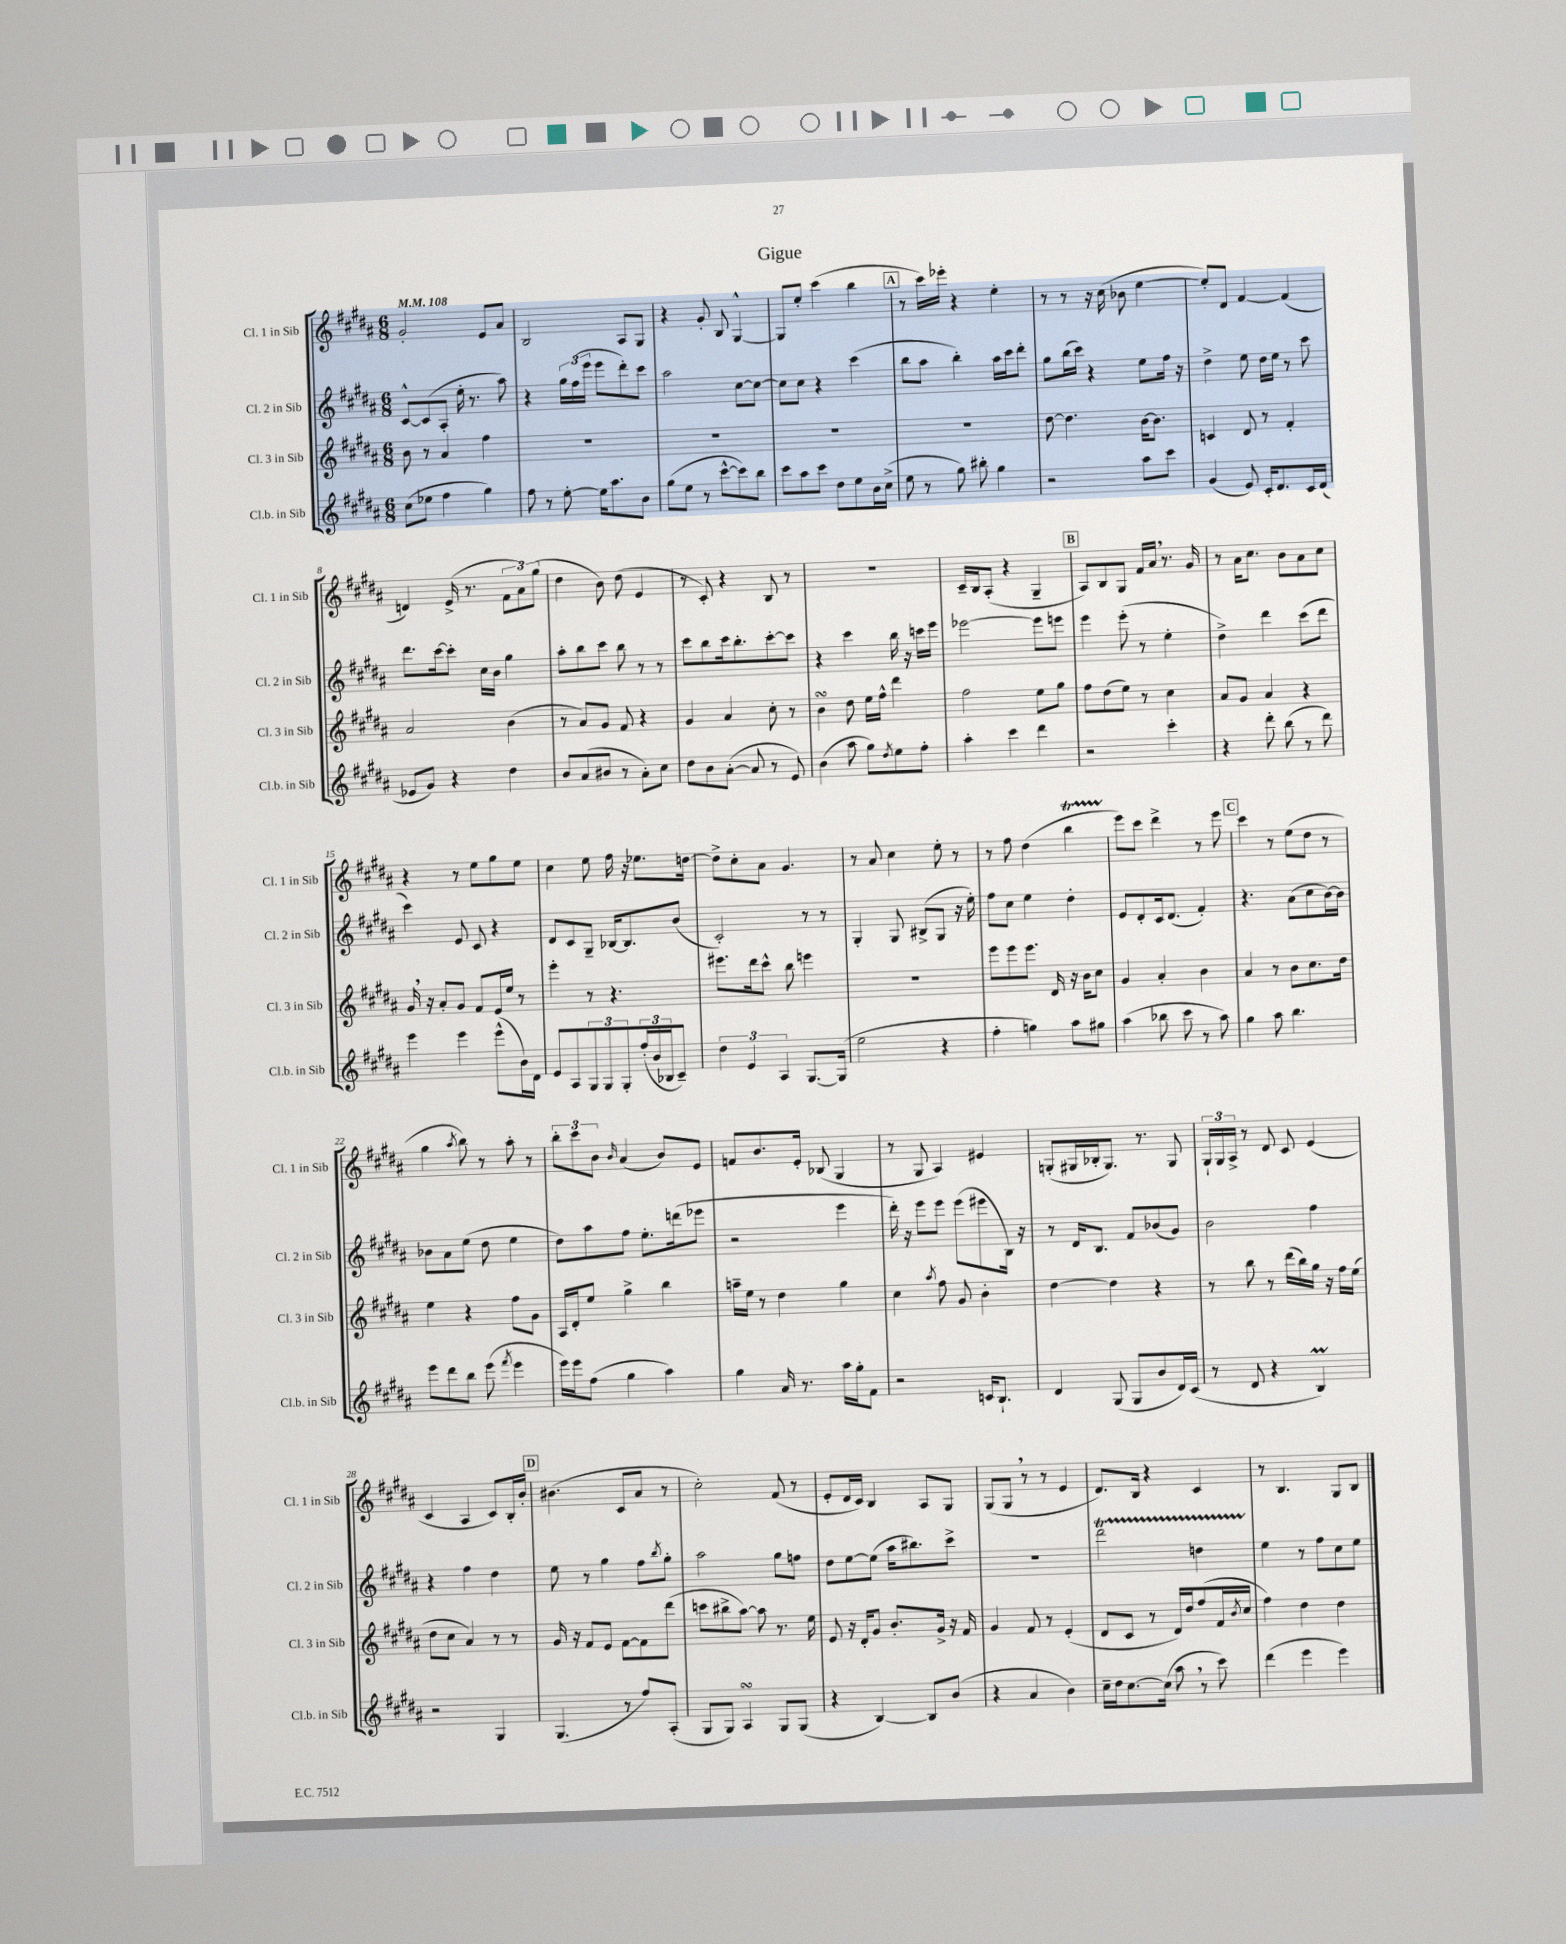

**kern	**kern	**kern	**kern
*part4	*part3	*part2	*part1
*staff4	*staff3	*staff2	*staff1
*I"Cl.b. in Sib	*I"Cl. 3 in Sib	*I"Cl. 2 in Sib	*I"Cl. 1 in Sib
*I'Cl.b. in Sib	*I'Cl. 3 in Sib	*I'Cl. 2 in Sib	*I'Cl. 1 in Sib
*clefG2	*clefG2	*clefG2	*clefG2
*k[f#c#g#d#a#]	*k[f#c#g#d#a#]	*k[f#c#g#d#a#]	*k[f#c#g#d#a#]
*M6/8	*M6/8	*M6/8	*M6/8
*MM108	*MM108	*MM108	*MM108
=1	=1	=1	=1
(8cc#\L	8b\	[8c#^^/L	2g#'/
8ee-X\J	8r	(8c#/]	.
4ff#\	4a#/	8A#'/J	.
.	.	16ee'\	.
.	.	8.r	.
4gg#\)	4ff#\	.	8e/L
.	.	8aa#\)	8a#/J
=2	=2	=2	=2
8ff#\	2.r	4r	2B/
8r	.	.	.
[8ee'\	.	24gg#\LL	.
.	.	(24ff#\	.
.	.	24eee\JJ	.
16ee\KL]	.	8eee\L	.
8.aa#\	.	.	.
.	.	8ddd#'\)	8A#/L
8b\J	.	8ccc#\J	8G#/J
=3	=3	=3	=3
(8gg#\L	2.r	2aa#\	4r
8ee\J	.	.	.
8r	.	.	8g#'/
[8ccc#^^\L	.	.	8B/
8ccc#\])	.	[8cc#\L	[4G#^^/
8bb\J	.	8cc#\J_	.
=4	=4	=4	=4
8ccc#\L	2.r	8cc#\L]	8G#/L]
8aa#\	.	8cc#\J	8ee'/J
8ccc#\J	.	4r	(4ccc#\
8dd#\L	.	.	.
8ee\	.	(4ccc#\	4bb\
16b\L	.	.	.
(16cc#^\JJ	.	.	.
!!LO:REH:place=s1:t=A
=5	=5	=5	=5
8ee\	2.r	8bb\L	8r
8r	.	8aa#\J	16ccc#\LL)
.	.	.	16eee-X'\JJ
8gg#\)	.	4bb'\)	4r
8bb#X'\	.	.	.
4gg#\	.	16aa#\LL	4ee'\
.	.	16ccc#\J	.
.	.	8ddd#'\J	.
=6	=6	=6	=6
2r	[8dd#\	8gg#\L	8r
.	4.dd#\]	(16bb\L	8r
.	.	16ccc#\JJ)	.
.	.	4r	16r
.	.	.	(16cc#\
.	.	.	8b-X\
8aa#\L	[16b\KL	8ee\L	[4ee\
.	8.b\J]	.	.
8ccc#\J	.	16ff#\Jk	.
.	.	16r	.
=7	=7	=7	=7
(4g#/	4cn/	4dd#^\	8ee'/L])
.	.	.	8d#/J
8e/)	8d#/	8ee\	[4f#/
16c#'/KL	8r	16dd#\LL	.
8.d#/	.	16ee\JJ	.
.	4f#'/	8r	(4f#/]
16c#/L	.	8ccc#\	.
(16d#/JJ	.	.	.
!!LO:LB:g=z
=8	=8	=8	=8
8e-X/L	2a#/	8.ddd#\L	4dn/)
8g#/J)	.	.	.
.	.	[16ccc#\k	.
4r	.	8ccc#'\J]	(16e^/
.	.	.	8.r
.	.	16cc#\LL	.
.	.	16b\JJ	.
4dd#\	(4b\	4gg#\	12f#\L
.	.	.	12a#\)
.	.	.	(12gg#\J
=9	=9	=9	=9
8b/L	8r	8aa#'\L	4dd#\
(8a#/	8a#/L)	8bb\	.
8b#X/J	8g#/J	8ccc#\J	8b\)
8r	8f#/	8bb\	(8dd#\
8a#'\L)	4r	8r	4e/
8cc#\J	.	8r	.
=10	=10	=10	=10
8dd#\L	4g#/	8ccc#\L	8r
8b\	.	8bb\	8c#'/)
([8a#'\J	4a#/	16ccc#\k	4r
.	.	8.bb'\	.
8a#/]	.	.	.
8r	8cc#'\	[8ccc#'\	8B/
8e/)	8r	8ccc#\J]	8r
=11	=11	=11	=11
(4b\	4bsSSs\	4r	2.r
8aa#\	8dd#\	4ccc#\	.
8gg#\L)	16ee\LL	.	.
.	16ff#^^\JJ	.	.
8qdd#/	.	.	.
8ee\	4ddd#\	16bb\	.
.	.	16r	.
8ff#'\J	.	16cccn\LL	.
.	.	16eee\JJ	.
=12	=12	=12	=12
4aa#'\	2ff#\	[2eee-X\	16c#~/LL
.	.	.	16B/J
.	.	.	(8A#'/J
4ccc#\	.	.	4r
4ddd#\	8ee\L	8eee-\L]	4G#~/
.	8gg#\J	8eeen\J	.
!!LO:REH:place=s1:t=B
=13	=13	=13	=13
2r	8ff#\L	4eee\	8A#/L)
.	(8dd#\	.	8B/
.	8ee\J)	(8eee'\	8G#/J
.	8r	8r	16f#/LL
.	.	.	16a#,/JJ
4ccc#'\	4cc#\	4ee'\	8.r
.	.	.	16g#/
=14	=14	=14	=14
4r	8a#/L	4dd#^\)	8r
.	8g#/J	.	16a#\KL
.	.	.	8.cc#\J
8ddd#'\	4a#/	4ddd#\	.
(8bb\	.	.	8b\L
8r	4r	(8ccc#\L	8a#\
8ddd#\)	.	8ddd#\J	8cc#\J
!!LO:LB:g=z
=15	=15	=15	=15
4eee\	16g#,/	4ccc#\)	4r
.	16r	.	.
.	8a#'/L	.	.
4eee\	8g#/J	8e/	8r
.	8f#/L	8c#/	8ee\L
(8eee^^\L	16e/L	4r	8gg#\
.	16ee/JJ	.	.
16b\L)	8r	.	8ee\J
16d#\JJ	.	.	.
=16	=16	=16	=16
8e/L	4eee'\	8d#/L	4cc#\
8A#/	.	8c#/	.
12G#/	8r	8G#~/J	8ee\
12G#/	.	.	.
.	4.r	[16B-X/KL	16ff#\
12G#'/	.	.	.
.	.	8.B-/]	16r
(24ff#'/L	.	.	8.ee-X\L
24b/	.	.	.
24B-X/J	.	.	.
8c#~/J)	.	(8b/J	.
.	.	.	[16ddn\Jk
=17	=17	=17	=17
6dd#\	8.eee#X\L	2c#'/)	8dd^\L]
.	.	.	8cc#'\
6e/	.	.	.
.	16ddd#\k	.	.
.	8ccc#^^\J	.	8a#\J
6A#/	.	.	.
.	8bb\	.	4.g#/
[8.G#/L	4eeen\	8r	.
.	.	8r	.
(16G#/Jk]	.	.	.
=18	=18	=18	=18
2ee\	2.r	4G#'/	8r
.	.	.	8a#/
.	.	8G#/	4cc#\
.	.	(8B#X^/L	.
4r	.	8G#/J	8ee'\
.	.	16r	8r
.	.	16ee'\)	.
=19	=19	=19	=19
4ff#'\	8eee\L	8ff#\L	8r
.	8eee\	8cc#\J	8ff#\
4ggn\)	8.eee\J	4ee\	(4dd#\
.	16d#/	.	.
8aa#\L	16r	4dd#'\	4bbT\
.	16b\KL	.	.
8gg#X\J	8cc#\J	.	.
=20	=20	=20	=20
(4aa#\	4g#/	8e/L	8eee\L)
.	.	8d#'/	8ccc#\J
8bb-X\	4a#'/	16c#/k	4ddd#^\
.	.	(8.d#/J	.
8ccc#\	.	.	.
8r	4b\	4f#'/)	8r
8aa#\)	.	.	8eee\
!!LO:REH:place=s1:t=C
=21	=21	=21	=21
4gg#\	4a#/	4.r	4ccc#\
8aa#\	8r	.	8r
4.bb\	8b\L	(8a#\L	(8ee\L
.	8.cc#\	8cc#\	8dd#\J
.	.	[16b\L)	8r
.	16dd#\Jk	16b\JJ]	.
!!LO:LB:g=z
=22	=22	=22	=22
8eee\L	4ee\	8b-X\L	4gg#\
8ddd#\	.	8a#\	.
.	.	.	8qaa#/
8bb\J	4r	(8ee\J	8bb\)
(8eee\	.	8dd#\	8r
8qfff#/	.	.	.
4eee\	8ff#\L	4ee\	8aa#'\
.	8g#\J	.	8r
=23	=23	=23	=23
16eee\LL)	16A#/LL	8dd#\L)	12bb'\L
16eee\J	16d#'/J	.	.
.	.	.	12ccc#\
(8ff#\J	8ee/J	8aa#\	.
.	.	.	12b\J
.	.	.	16qqb/
4gg#\	4gg#^\	8ff#\J	(4a#/
.	.	8.ee'\L	.
4aa#\)	4bb\	.	8b/L)
.	.	(16dddn\k	.
.	.	8eee-X\J	8e/J
=24	=24	=24	=24
4gg#\	16aan~\LL	2r	8fn/L
.	16ee\JJ	.	.
.	8r	.	8.b/
16a#/	4dd#\	.	.
8.r	.	.	16e'/Jk
.	.	.	(8B-X/
16aa#\LL	4gg#\	4eee\	4G#/
16gg#'\J	.	.	.
8f#\J	.	.	.
=25	=25	=25	=25
2r	4cc#\	16ddd#'\)	8r
.	.	16r	.
.	.	8eee\L	8G#/
.	8qaa#/	.	.
.	8ff#\	8eee\J	4A#/)
.	8g#/	(8eee\L	.
16cn/KL	4b'\	8eee#X\	4e#X/
8.B`/J	.	.	.
.	.	16B\Jk)	.
.	.	16r	.
=26	=26	=26	=26
4d#/	[4dd#\	8r	(8Gn'/L
.	.	16d#/KL	16G#X/L
.	.	8.B/J	16B-X'/J
(8G#/	4dd#\]	.	8.G#/J)
8G#/L	.	8f#/L	.
.	.	.	8.r
8b/	4r	(8b-X/	.
16d#/L)	.	8g#/J)	8G#/
(16c#/JJ	.	.	.
=27	=27	=27	=27
8r	8r	2b\	24G#`/LL
.	.	.	24G#/
.	.	.	24A#^/JJ
8d#/	8bb\	.	8r
4r	8r	.	8d#/
.	(16ddd#\LL	.	8c#/
.	16bb\)	.	.
4BM/)	16gg#\JJ	4ff#\	(4e/
.	16r	.	.
.	16ff#\LL	.	.
.	(16ee\JJ	.	.
!!LO:LB:g=z
=28	=28	=28	=28
2r	8dd#\L	4r	4c#/
.	8cc#\J	.	.
.	4a#/)	4ff#\	4A#/
4G#/	8r	4dd#\	8c#/L)
.	8r	.	16B'/L
.	.	.	16b'/JJ
!!LO:REH:place=s1:t=D
=29	=29	=29	=29
(4.G#/	16g#/	8ee\	(4.b#X\
.	16r	.	.
.	8f#/L	8r	.
.	8e/J	4gg#\	.
8r	[8f#\L	.	8c#/L
8ff#/L)	8f#\]	8ff#\L	8a#/J
.	.	8qbb/	.
(8A#'/J	(8ddd#\J	8gg#'\J	8r
=30	=30	=30	=30
8G#/L	8cccn\L	2aa#\	2cc#'\)
8G#/J)	8bb#X^\	.	.
4A#sSsS/	[8aa#\J)	.	.
.	8aa#\]	.	.
8G#/L	8.r	8gg#\L	(8f#/
(8G#/J	.	8ffn\J	8r
.	16ee\	.	.
=31	=31	=31	=31
4r	8e/	8dd#\L	8e'/L
.	16r	[8ee\	16d#/L
.	16d#'/KL	.	16c#/JJ)
[4B/)	8g#/J	(8ee\J]	4B/
.	8.b'/L	16aa#\KL	.
.	.	8.bb#X\)	.
8B/L]	.	.	8A#/L
.	16g#^/Jk	.	.
(8b/J	16r	8ccc#^\J	8G#/J
.	16f#/	.	.
=32	=32	=32	=32
4r	4g#/	2.r	(8G#/L
.	.	.	8G#,/J
4a#/	8f#/	.	8r
.	8r	.	8r
4b\)	(4e'/	.	4e/
=33	=33	=33	=33
16cc#~\LL	8d#/L	2ddd#t\	8.d#/L)
16dd#\J	.	.	.
[8.cc#\	8c#/J	.	.
.	.	.	16B/Jk
.	8r	.	4r
(16cc#\Jk]	.	.	.
8aa#,\	16d#/LL)	.	.
.	16dd#/J	.	.
8r	(8ff#/	4ddnTTT\	4c#/
8ccc#\)	16f#/L	.	.
.	8qb/	.	.
.	16cc#/JJ	.	.
=34	=34	=34	=34
(4ddd#\	4ff#\)	4ee\	8r
.	.	.	4.B/
4eee\	4dd#\	8r	.
.	.	8ff#\L	.
4eee\)	4dd#\	8cc#\	8G#/L
.	.	8ee\J	8B/J
==	==	==	==
*-	*-	*-	*-
